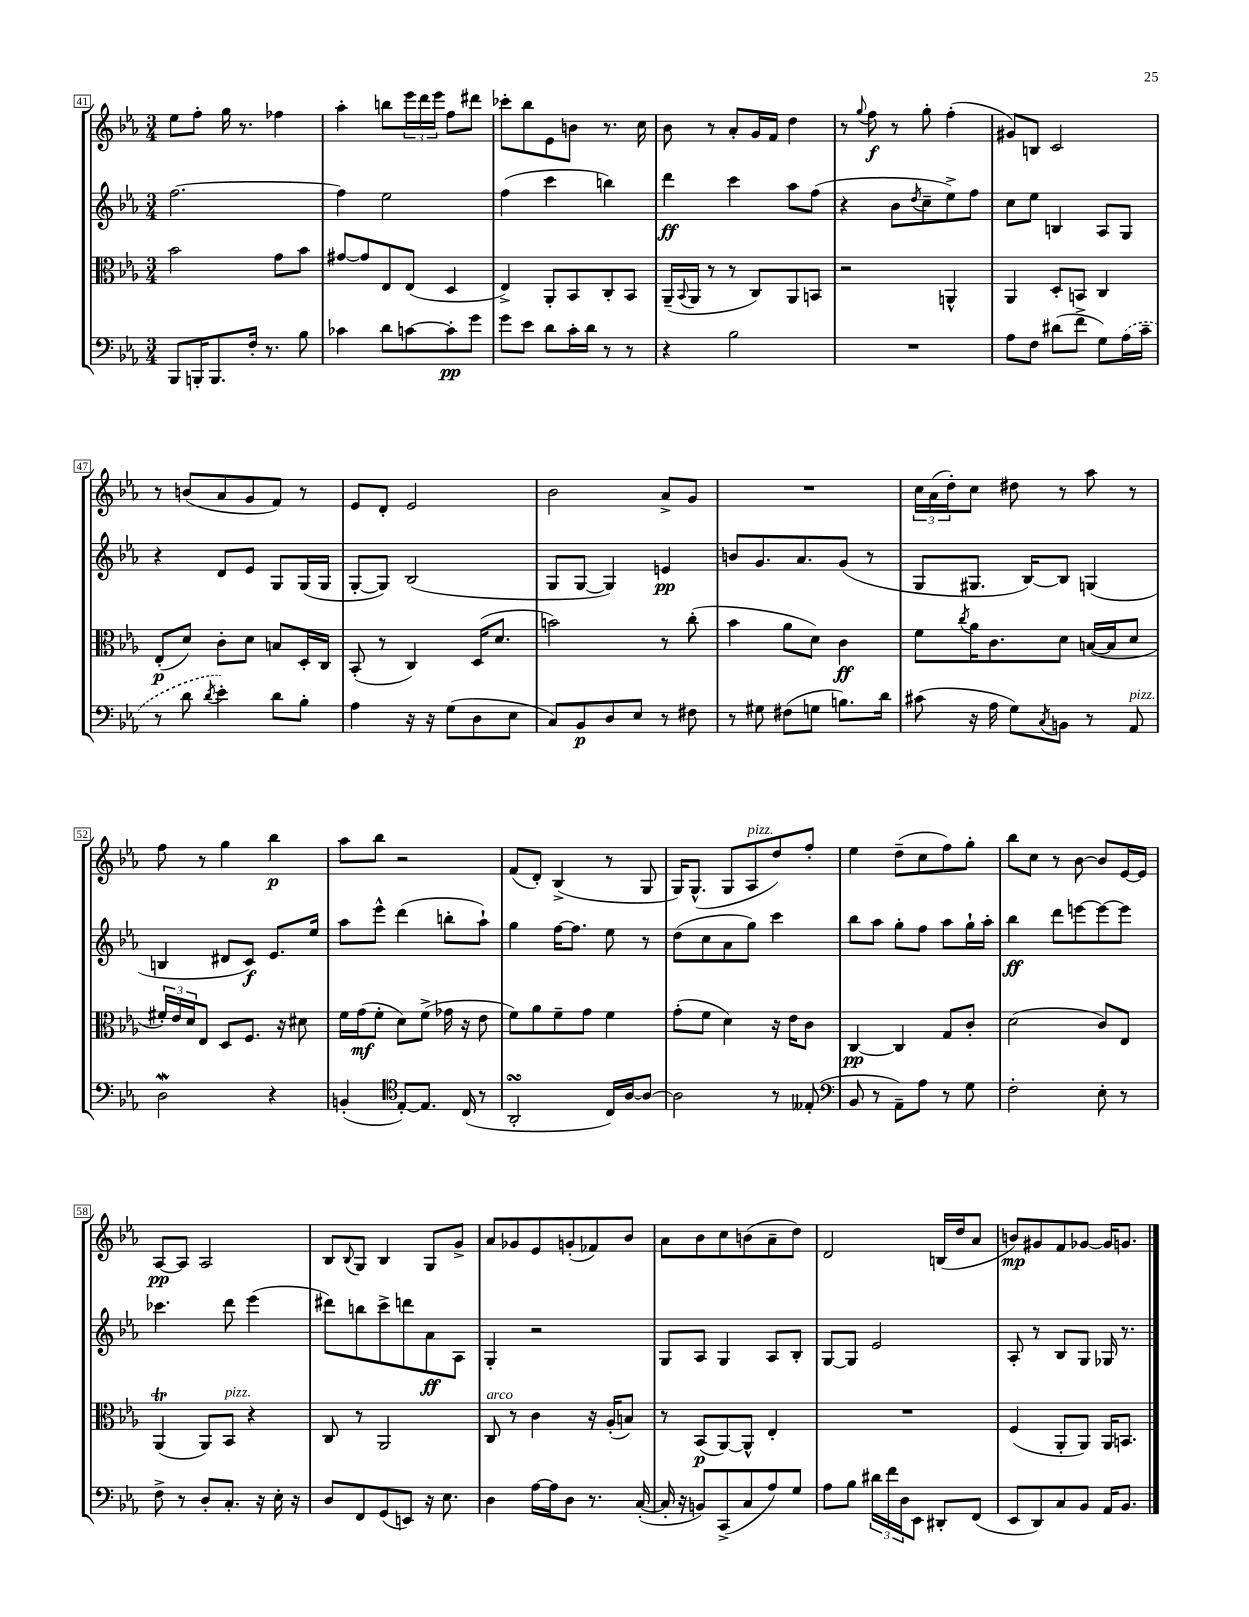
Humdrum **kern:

**kern	**kern	**kern	**kern
*staff4	*staff3	*staff2	*staff1
*clefF4	*clefC3	*clefG2	*clefG2
*k[b-e-a-]	*k[b-e-a-]	*k[b-e-a-]	*k[b-e-a-]
*M3/4	*M3/4	*M3/4	*M3/4
8BBB-/L	2b-\	[2.ff\	8ee-\L
16BBB'/K	.	.	8ff'\J
8.BBB/	.	.	.
.	.	.	16gg\
.	.	.	8.r
16F'/Jk	.	.	.
8.r	.	.	.
.	8g\L	.	4ff-\
8B-\	8b-\J	.	.
=	=	=	=
4c-\	[8g#/L	4ff\]	4aa-'\
.	8g#/]	.	.
8d\L	8E-/	2ee-\	8bb\L
[8c\	(8E-/J	.	24eee-\L
.	.	.	24ddd\
.	.	.	24eee-\JJ
8c'\]	4D/	.	8ff\L
8g\J	.	.	8ddd#\J
=	=	=	=
8g\L	4E-^/)	(4ff\	8ccc-'\L
8e-\J	.	.	8bb-\
8d\L	8AA-'/L	4ccc\	8e-\
16c'\L	8BB-/	.	8b\J
16d\JJ	.	.	.
8r	8C'/	4bb\)	8.r
8r	8BB-/J	.	.
.	.	.	16cc\
=	=	=	=
4r	(16AA-~/LL	4ddd\	8b-\
.	8qqBB-/	.	.
.	16AA-/JJ	.	.
.	8r	.	8r
2B-\	8r	4ccc\	8a-'/L
.	8C/L)	.	16g/L
.	.	.	16f/JJ
.	8AA-/	8aa-\L	4dd\
.	8BB/J	(8ff\J	.
=	=	=	=
2.r	2r	4r	8r
.	.	.	8qqgg/
.	.	.	8ff\
.	.	8b-\L	8r
.	.	8qdd/	.
.	.	8cc~\	8gg'\
.	4AA^^/	8ee-^\)	(4ff'\
.	.	8ff\J	.
=	=	=	=
8A-\L	4AA-/	8cc\L	8g#/L)
8F\J	.	8ee-\J	8B/J
(8d#\L	8D'/L	4B/	2c/
8f^\J	8BB/J	.	.
8G\L)	4C/	8A-/L	.
(16A-\L	.	8G/J	.
16c~\JJ	.	.	.
=	=	=	=
8r	(8E-'/L	4r	8r
8d\	8d/J)	.	(8b/L
8qd/	.	.	.
4e-'\)	8c'\L	8d/L	8a-/
.	8d\J	8e-/J	8g/
8d\L	8B/L	8G/L	8f/J)
8B-'\J	16D'/L	(16G/L	8r
.	16C/JJ	16G/JJ	.
=	=	=	=
4A-\	(8BB-'/	[8G'/L	8e-/L
.	8r	8G/]J)	8d'/J
16r	4C/)	(2B-/	2e-/
16r	.	.	.
(8G\L	.	.	.
8D\	(16D/LK	.	.
.	8.d/J	.	.
8E-\J	.	.	.
=	=	=	=
8C/L)	2b\)	8G/L	2b-\
8BB-/	.	[8G/J	.
8D/	.	4G/])	.
8E-/J	.	.	.
8r	8r	4e/	8a-^/L
8F#\	(8cc'\	.	8g/J
=	=	=	=
8r	4b-\	8b/L	2.r
8G#\	.	8.g/	.
(8F#\L	8a-\L	.	.
.	.	8.a-/	.
8G\J	8d\J)	.	.
8.B\L)	4c\	(8g/J	.
.	.	8r	.
16d\Jk	.	.	.
=	=	=	=
(8c#\	8f\L	8G/L	24cc\LL
.	.	.	(24a-\
.	.	.	24dd'\J)
.	8qcc/	.	.
16r	16a-\K	8.G#/J	8cc\J
16A-\	8.c\	.	.
8G\L)	.	.	8dd#\
.	.	[16B-/LK)	.
8qC/	.	.	.
8BB\J	8d\J	8B-/]J	8r
8r	([16B/LL	(4G/	8aa-\
.	16B/]J	.	.
8AA-/	8d/J	.	8r
=	=	=	=
2D\	24f#'/LL)	4B/	8ff\
.	24e-/	.	.
.	24d/J	.	.
.	8E-/J	.	8r
.	8D/L	8d#/L	4gg\
.	8.F/J	8c/J)	.
4r	.	8.e-/L	4bb-\
.	16r	.	.
.	8d#\	.	.
.	.	16ee-/Jk	.
=	=	=	=
(4BB'/	16f\LL	8aa-\L	8aa-\L
.	(16g\J	.	.
.	8f'\J	8eee-^^\J	8bb-\J
*clefC4	*	*	*
[8E-'/L)	8d\L)	(4ddd\	2r
8.E-/]J	(8f^\J	.	.
.	16g-\	8bb'\L	.
(16C/	16r	.	.
8r	8e-\	8aa-`\J)	.
=	=	=	=
2AA-'/	8f\L)	4gg\	(8f/L
.	8a-\	.	8d'/J)
.	8f~\	[16ff\LK	(4B-^/
.	.	8.ff\]J	.
.	8g\J	.	.
16C/LL)	4f\	8ee-\	8r
[16A-/J	.	.	.
8A-/_J	.	8r	8G/
=	=	=	=
2A-\]	(8g'\L	(8dd\L	16G/LK)
.	.	.	(8.G^^/J
.	8f\J	8cc\	.
.	4d\)	8a-\	8G/L
.	.	8gg\J)	8A-/
8r	16r	4ccc\	8dd/)
.	16e-\LK	.	.
(8E--'/	8c\J	.	8ff'/J
=	=	=	=
*clefF4	*	*	*
8BB-/	[4C/	8bb-\L	4ee-\
8r	.	8aa-\J	.
8AA-~\L)	4C/]	8gg'\L	(8dd~\L
8A-\J	.	8ff\J	8cc\
8r	8G/L	8aa-\L	8ff\)
8G\	8c'/J	16gg`\L	8gg'\J
.	.	16aa-'\JJ	.
=	=	=	=
2F'\	(2d\	4bb-\	8bb-\L
.	.	.	8cc\J
.	.	8ddd\L	8r
.	.	[8eee\	[8b-\
8E-'\	8c/L)	8eee\_	8b-/]L
8r	8E-/J	8eee\]J	[16e-/L
.	.	.	16e-/]JJ
=	=	=	=
8F^\	(4AA-/	4.ccc-\	[8A-/L
8r	.	.	8A-/]J
8D'/L	8AA-/L)	.	2A-/
8.C'/J	8BB-/J	8ddd\	.
.	4r	(4eee-\	.
16r	.	.	.
16E-'\	.	.	.
16r	.	.	.
=	=	=	=
8D/L	8C/	8ddd#\L)	8B-/L
.	.	.	8qqB-/
8FF/	8r	8bb\	8G/J
(8GG/	2AA-/	8ccc^\	4B-/
8EE/J)	.	8ddd\	.
16r	.	8a-\	8G/L
8.E-\	.	.	.
.	.	8A-\J	8g^/J
=	=	=	=
4D\	8C/	4G'/	8a-/L
.	8r	.	8g-/
[16A-\LL	4c\	2r	8e-/
16A-\]J	.	.	.
8D\J	.	.	(8g'/
8.r	16r	.	8f-/)
.	(16A-'/LK	.	.
.	8B/J)	.	8b-/J
([16C'/	.	.	.
=	=	=	=
16C'/]	8r	8G/L	8a-\L
16r	.	.	.
8BB/L)	(8BB-/L	8A-/J	8b-\
(8CC^/	[8AA-/)	4G/	8cc\
8C/	8AA-^^/]J	.	(8b\
8A-/)	4E-'/	8A-/L	8a-~\
8G/J	.	8B-'/J	8dd\J)
=	=	=	=
8A-\L	2.r	[8G/L	2d/
8B-\J	.	8G/]J	.
24d#\LL	.	2e-/	.
24f\	.	.	.
24D\J	.	.	.
8EE-\J	.	.	.
8DD#'/L	.	.	(16B/LL
.	.	.	16dd/J
(8FF/J	.	.	8a-/J
=	=	=	=
8EE-/L	(4F/	8A-'/	8b/L)
8DD/)	.	8r	8g#/
8C/	8AA-'/L	8B-/L	8f/
8BB-/J	8AA-/J)	8G/J	[8g-/J
16AA-/LK	16AA-/LK	16G-/	16g-/]LK
8.BB-/J	8.BB/J	8.r	8.g/J
==	==	==	==
*-	*-	*-	*-
